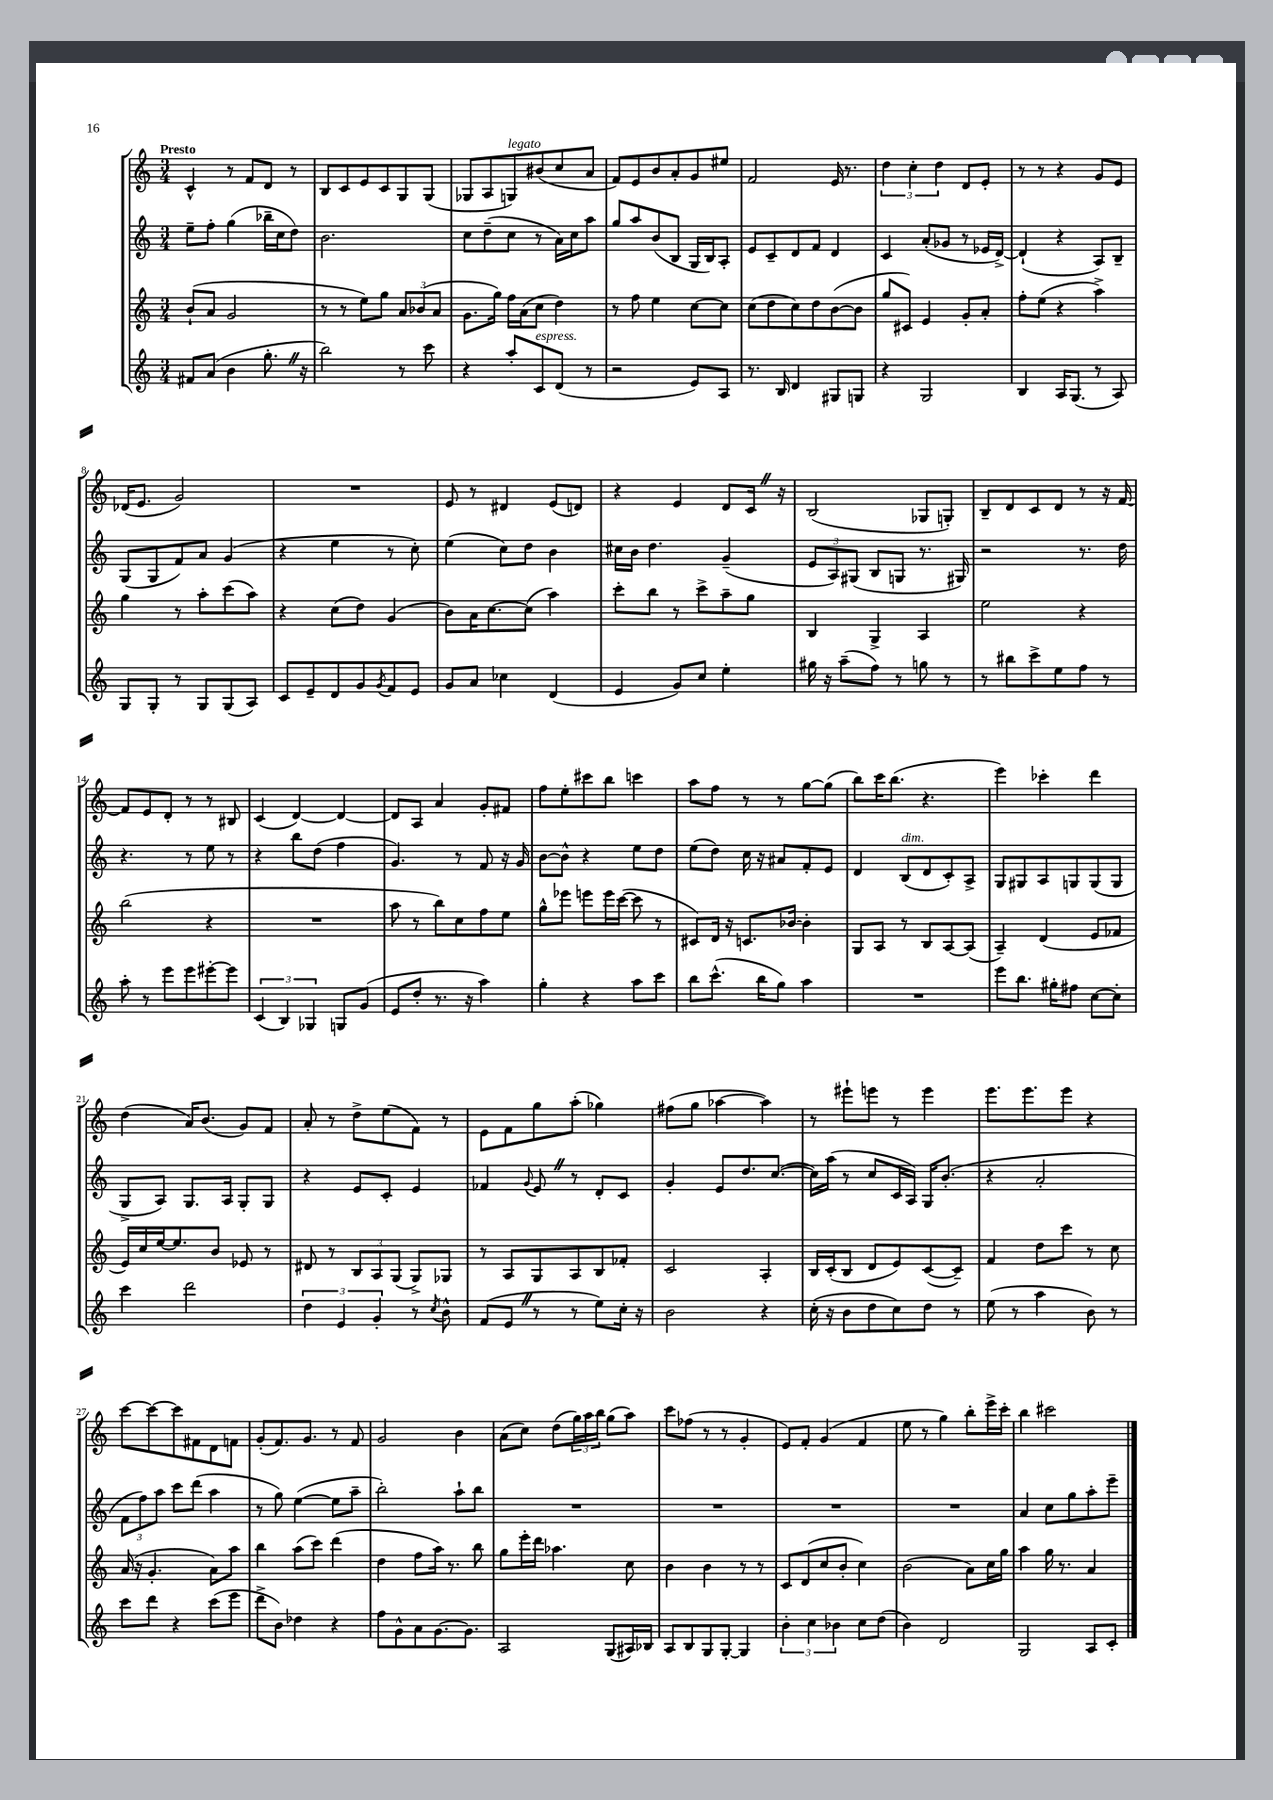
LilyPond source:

<<
\new StaffGroup <<
\new Staff = "s0" {
    \clef treble \key c \major \numericTimeSignature \time 3/4 \tempo "Presto"
    c'4-^ r8 f'8 d'8 r8 |
    b8 c'8 e'8 c'8 g8 g8( |
    ges8 a8 g8^\markup { \italic "legato" }) bis'8( c''8 a'8 |
    f'8) e'8 b'8 a'8-. g'8 eis''8 |
    f'2 e'16 r8. |
    \tuplet 3/2 { d''4 c''4-. d''4 } d'8 e'8-. |
    r8 r8 r4 g'8 e'8 |
    des'16( e'8. g'2) |
    R2. |
    e'8 r8 dis'4 e'8( d'8) |
    r4 e'4 d'8 c'16 \once \override BreathingSign.text = \markup { \musicglyph "scripts.caesura.straight" } \breathe r16 |
    b2( ges8 g8-.) |
    b8-- d'8 c'8 d'8 r8 r16 f'16~ |
    f'8 e'8 d'8-. r8 r8 bis8 |
    c'4( d'4~) d'4~ |
    d'8 a8 a'4 g'8-. fis'8 |
    f''8 e''8-. cis'''8 b''8 c'''4 |
    a''8 f''8 r8 r8 g''8~ g''8( |
    b''8) c'''16 b''8.( r4. |
    e'''4) ces'''4-. d'''4 |
    d''4( a'16) b'8.( g'8) f'8 |
    a'8-. r8 d''8-> e''8( f'8) r8 |
    e'8 f'8 g''8 a''8-.( ges''4) |
    fis''8( g''8 aes''4~ aes''4) |
    r8 eis'''8-! e'''8 r8 e'''4 |
    e'''8. e'''8. e'''8 r4 |
    c'''8~ c'''8~ c'''8 fis'8 d'8 f'8 |
    g'8-.( f'8.) g'8. r8 f'8 |
    g'2 b'4 |
    a'8( c''8) d''8( \tuplet 3/2 { g''16) a''16 b''16 } g''8( a''8) |
    c'''8 fes''8( r8 r8 g'4-. |
    e'8) f'8-. g'4( f'4 |
    e''8 r8 g''4) b''8-. e'''16-> c'''16-. |
    b''4 cis'''2 \bar "|." |
}
\new Staff = "s1" {
    \clef treble \key c \major \numericTimeSignature \time 3/4
    e''8-- f''8-. g''4( bes''16-- c''16 d''8) |
    b'2. |
    c''8 d''8--( c''8 r8 a'16) c''16 a''8 |
    g''8 a''8 b'8( b8 g16 b16) a8-. |
    e'8 c'8-- d'8 f'8 d'4 |
    c'4 a'8-.( ges'8 r8 ees'16 d'16~->) |
    d'4-!( r4 a8) b8-- |
    g8( g8 f'8) a'8 g'4( |
    r4 e''4 r8 c''8-.) |
    e''4( c''8) d''8 b'4 |
    cis''16 b'16 d''4. g'4--( |
    \tuplet 3/2 { e'8 a8) gis8( } b8 g8 r8. gis16) |
    r2 r8. d''16 |
    r4. r8 e''8 r8 |
    r4 b''8 d''8( f''4 |
    g'4.) r8 f'8 r16 g'16 |
    b'8~ b'8-^ r4 e''8 d''8 |
    e''8( d''8) c''16 r16 ais'8 f'8-. e'8 |
    d'4 b8^\markup { \italic "dim." }( d'8 c'8-.) a8-> |
    g8 gis8 a8 g8 g8( g8 |
    g8-> a8) g8. a16 g8-. g8 |
    r4 e'8 c'8-. e'4 |
    fes'4 \appoggiatura { g'8 } e'8 \once \override BreathingSign.text = \markup { \musicglyph "scripts.caesura.straight" } \breathe r8 d'8-. c'8 |
    g'4-. e'8 d''8. c''8.~( |
    c''16) a''16( r8 c''8 c'16 a16) g16 b'8.-.( |
    r4 a'2-. |
    \tuplet 3/2 { f'8 f''8) a''8 } c'''8 d'''8( a''4 |
    r8 g''8) e''4~( e''8 a''8-- |
    b''2-.) a''8-! b''8 |
    R2. |
    R2. |
    R2. |
    R2. |
    a'4 c''8 g''8 a''8-. e'''8-- \bar "|." |
}
\new Staff = "s2" {
    \clef treble \key c \major \numericTimeSignature \time 3/4
    b'8-!( a'8 g'2 |
    r8 r8 e''8) g''8 \tuplet 3/2 { a'8 bes'8( a'8 } |
    g'8. g''16) f''16 a'16( c''8 d''4) |
    r8 f''8 e''4 c''8~ c''8 |
    c''8( d''8 c''8) d''8 b'8~( b'8 |
    g''8 cis'8) e'4 g'8-. a'8-. |
    f''8-. e''8( r4 a''4->) |
    g''4 r8 a''8-. c'''8( a''8) |
    r4 c''8( d''8) g'4( |
    b'8) a'16 c''8.~ c''8( a''4) |
    c'''8-. b''8 r8 c'''8-> a''8-- g''8 |
    b4 g4-> a4 |
    e''2 r4 |
    b''2( r4 |
    R2. |
    a''8 r8 b''8) c''8 f''8 e''8 |
    g''8-^ ees'''8 e'''8 e'''16 c'''16~( c'''8 r8 |
    cis'8) d'16 r16 c'8. bes'16~ bes'4-. |
    g8 a8 r8 b8 a8~ a8( |
    a4--) d'4( e'8 fes'8 |
    e'16) c''16 e''16~ e''8. b'8 ees'8 r8 |
    dis'8 r8 \tuplet 3/2 { b8 a8 g8( } g8->) ges8 |
    r8 a8 g8 a8 b8 fes'8-. |
    c'2 a4-. |
    b16 c'16-.( b8 d'8 e'8) c'8~( c'8--) |
    f'4 d''8 c'''8 r8 c''8 |
    a'16( r16 g'4.-. a'8) a''8 |
    b''4 a''8( c'''8) d'''4( |
    d''4 f''8 a''16) r8. b''8 |
    g''8 e'''16-. d'''16 aes''4. c''8 |
    b'4 b'4 r8 r8 |
    c'8 d'8( c''8 b'8-. c''4) |
    b'2( a'8) c''16 g''16 |
    a''4 g''16 r8. a'4 \bar "|." |
}
\new Staff = "s3" {
    \clef treble \key c \major \numericTimeSignature \time 3/4
    fis'8 a'8( b'4 g''8.-. \once \override BreathingSign.text = \markup { \musicglyph "scripts.caesura.straight" } \breathe r16 |
    b''2) r8 c'''8 |
    r4 a''8-. c'8^\markup { \italic "espress." } d'8( r8 |
    r2 e'8) a8 |
    r8. b16 d'4 gis8 g8 |
    r4 g2 |
    b4 a16 g8.( r8 a8) |
    g8 g8-. r8 g8 g8( a8) |
    c'8 e'8-- d'8 g'8 \acciaccatura { g'8 } f'8 e'8 |
    g'8 a'8 ces''4 d'4( |
    e'4 g'8) c''8 e''4-. |
    gis''16 r16 a''8--( f''8) r8 g''8 r8 |
    r8 bis''8 c'''8-> e''8 f''8 r8 |
    a''8-. r8 e'''8 e'''8 eis'''8~-. eis'''8 |
    \tuplet 3/2 { c'4( b4) ges4 } g8 g'8( |
    e'8 d''8-. r8. r16 a''4) |
    g''4-. r4 a''8 c'''8 |
    b''8 c'''8.-^( b''16 g''8) a''4 |
    R2. |
    e'''8 b''8. gis''16-. fis''8 c''8~ c''8-. |
    c'''4 d'''2 |
    \tuplet 3/2 { d''4 e'4 g'4-. } r8 \acciaccatura { c''8 } b'8-^ |
    f'8( e'8 \once \override BreathingSign.text = \markup { \musicglyph "scripts.caesura.straight" } \breathe r8 r8 e''8) c''16-. r16 |
    b'2 r4 |
    c''16-.( r16 b'8 d''8 c''8) d''8 r8 |
    e''8( r8 a''4 b'8) r8 |
    c'''8 d'''8 r4 c'''8( e'''8 |
    d'''8-> b'8) des''4 r4 |
    f''8 g'8-^ a'8 g'8.~ g'8. |
    a2 g8( ais16) bes16 |
    a8 b8 g8 g8~-. g4 |
    \tuplet 3/2 { b'4-. c''4 bes'4 } c''8 d''8( |
    b'4) d'2 |
    g2 a8 c'8-. \bar "|." |
}
>>
>>
